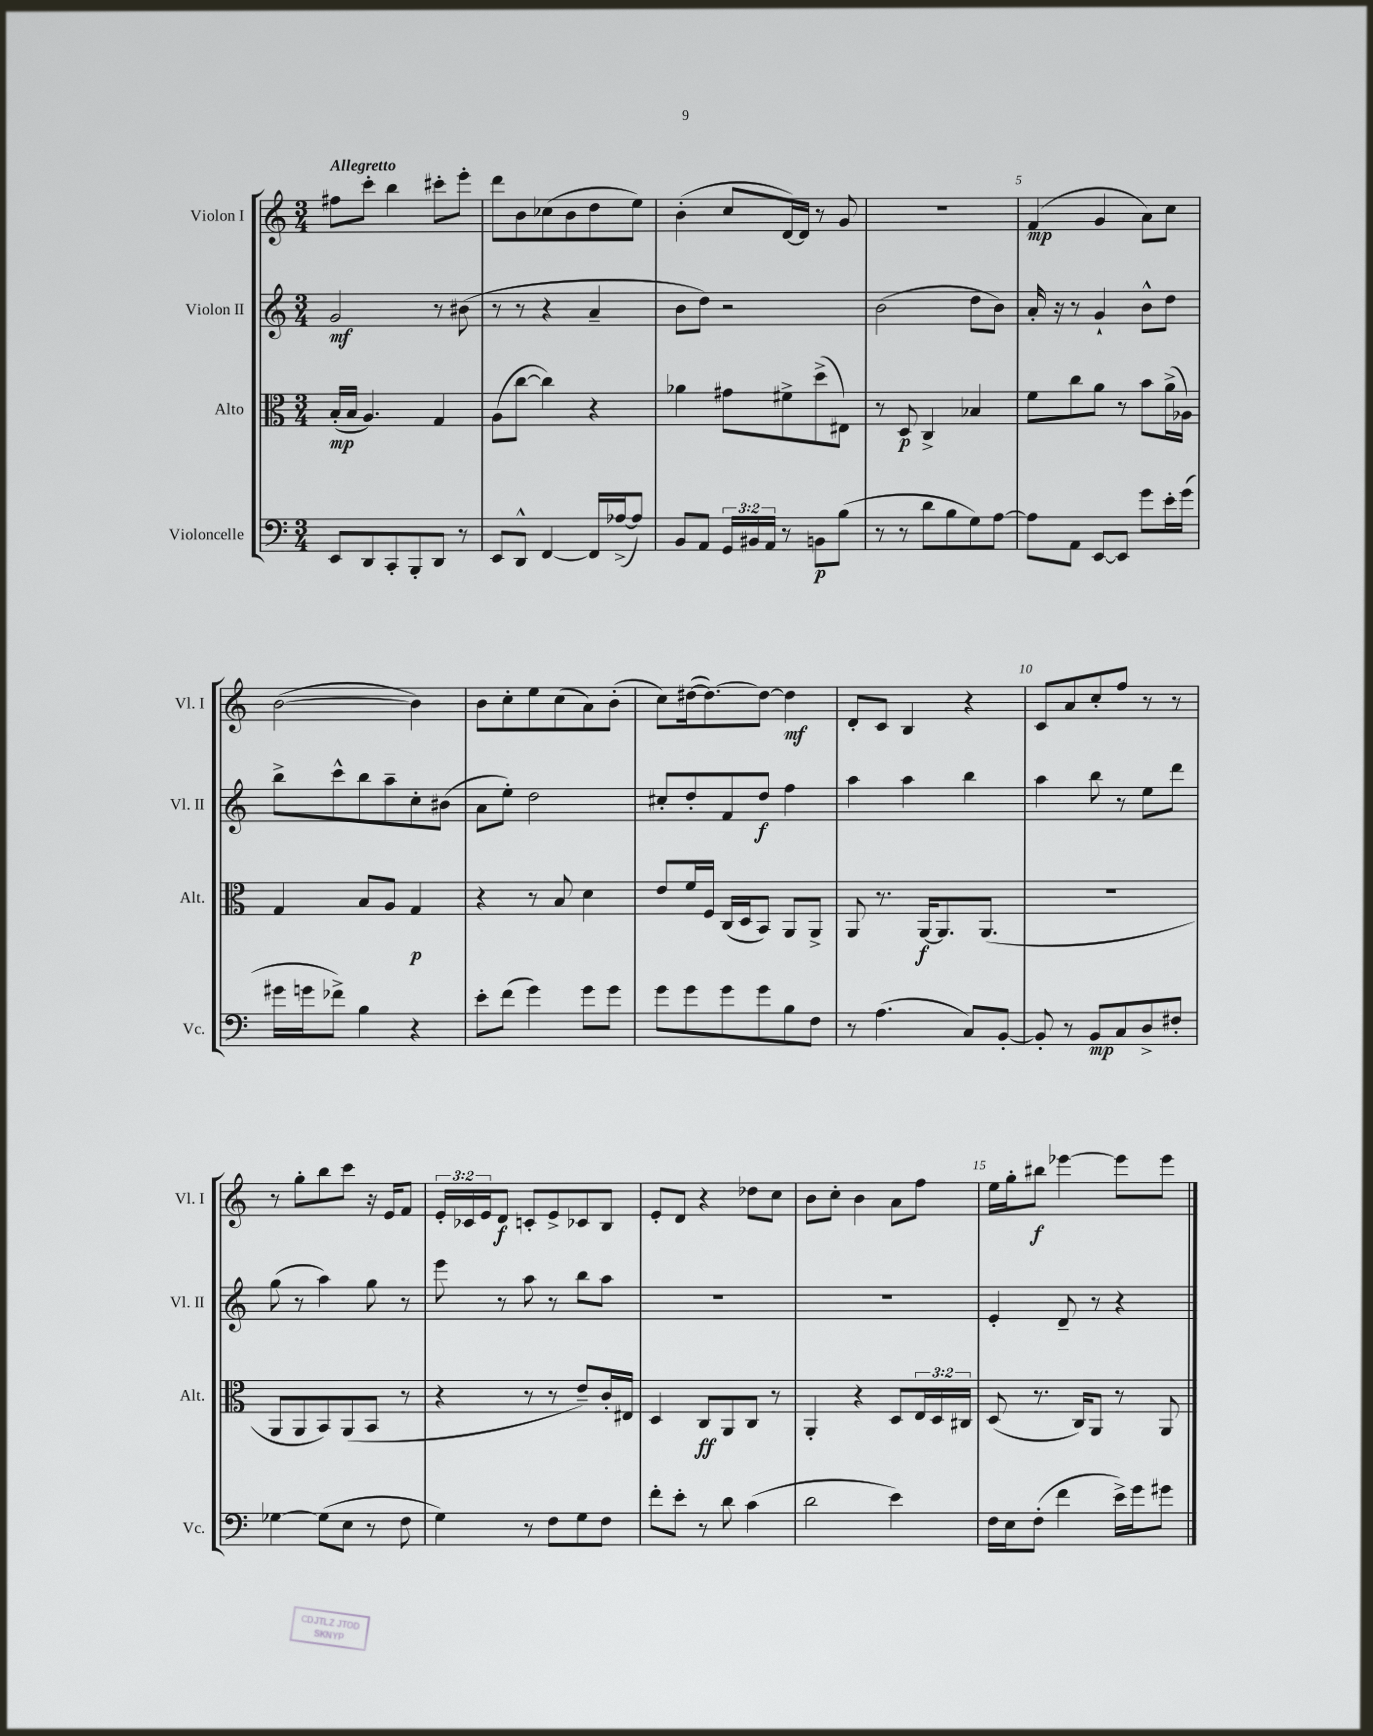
<<
\new StaffGroup <<
\new Staff = "s0" \with { instrumentName = "Violon I" shortInstrumentName = "Vl. I" } {
    \clef treble \key c \major \numericTimeSignature \time 3/4 \override Staff.TupletNumber.text = #tuplet-number::calc-fraction-text \tempo "Allegretto"
    fis''8 c'''8-. b''4 cis'''8-. e'''8-. |
    d'''8 b'8 ces''8( b'8 d''8 e''8) |
    b'4-.( c''8 d'16~) d'16 r8 g'8 |
    R2. |
    f'4\mp( g'4 a'8) c''8 |
    b'2~( b'4) |
    b'8 c''8-. e''8 c''8( a'8) b'8-.( |
    c''8) dis''16~( dis''8.~) dis''8~ dis''4\mf |
    d'8-. c'8 b4 r4 |
    c'8 a'8 c''8-. f''8 r8 r8 |
    r8 g''8-. b''8 c'''8 r16 e'16 f'8 |
    \tuplet 3/2 { e'16-. ces'16 e'16 } d'8\f c'8-. e'8-> ces'8 b8 |
    e'8-. d'8 r4 des''8 c''8 |
    b'8 c''8-. b'4 a'8 f''8 |
    e''16 g''16-. bis''8\f ees'''4~ ees'''8 ees'''8 \bar "|." |
}
\new Staff = "s1" \with { instrumentName = "Violon II" shortInstrumentName = "Vl. II" } {
    \clef treble \key c \major \numericTimeSignature \time 3/4
    g'2\mf r8 bis'8( |
    r8 r8 r4 a'4-- |
    b'8 d''8) r2 |
    b'2( d''8 b'8) |
    a'16-. r16 r8 g'4-! b'8-^ d''8 |
    b''8-> c'''8-^ b''8 a''8-- c''8-. bis'8( |
    a'8 e''8-.) d''2 |
    cis''8-. d''8-. f'8 d''8\f f''4 |
    a''4 a''4 b''4 |
    a''4 b''8 r8 e''8 d'''8 |
    g''8( r8 a''4) g''8 r8 |
    e'''8 r8 a''8 r8 b''8 a''8 |
    R2. |
    R2. |
    e'4-. d'8-- r8 r4 \bar "|." |
}
\new Staff = "s2" \with { instrumentName = "Alto" shortInstrumentName = "Alt." } {
    \clef alto \key c \major \numericTimeSignature \time 3/4 \override Staff.TupletNumber.text = #tuplet-number::calc-fraction-text
    b16-.\mp( b16 a4.) g4 |
    a8( c''8~ c''4) r4 |
    aes'4 gis'8 fis'8-> d''8->( eis8) |
    r8 d8\p c4-> bes4 |
    f'8 c''8 a'8 r8 b'8 a'16->( aes16) |
    g4 b8 a8 g4\p |
    r4 r8 b8 d'4 |
    e'8 f'16 f16 c16( d16 b,8) a,8 a,8-> |
    a,8 r8. a,16~\f a,8. a,8.( |
    R2. |
    a,8 a,8 b,8) a,8( b,8 r8 |
    r4 r8 r8 e'8--) c'16-. eis16 |
    d4 c8\ff a,8 c8 r8 |
    a,4-. r4 d8 \tuplet 3/2 { e16 d16 cis16 } |
    d8( r8. c16) a,8 r8 a,8 \bar "|." |
}
\new Staff = "s3" \with { instrumentName = "Violoncelle" shortInstrumentName = "Vc." } {
    \clef bass \key c \major \numericTimeSignature \time 3/4 \override Staff.TupletNumber.text = #tuplet-number::calc-fraction-text
    e,8 d,8 c,8-. b,,8-. d,8 r8 |
    e,8 d,8-^ f,4~ f,16 aes16~->( aes8) |
    b,8 a,8 \tuplet 3/2 { g,16 bis,16 a,16 } r8 b,8\p b8( |
    r8 r8 d'8 b8 g8) a8~ |
    a8 a,8 e,8~ e,8 g'8 e'16-. g'16( |
    gis'16 g'16 fes'8->) b4 r4 |
    e'8-. f'8( g'4) g'8 g'8 |
    g'8 g'8 g'8 g'8 b8 f8 |
    r8 a4.( c8) b,8~-. |
    b,8-. r8 b,8\mp c8 d8-> fis8-. |
    ges4~ ges8( e8 r8 f8 |
    g4) r8 f8 g8 f8 |
    f'8-. e'8-. r8 d'8 c'4( |
    d'2 e'4) |
    f16 e16 f8-.( f'4 e'16->) g'16 gis'8 \bar "|." |
}
>>
>>
\layout { \context { \Score \override BarNumber.break-visibility = ##(#f #t #t) barNumberVisibility = #(every-nth-bar-number-visible 5) } }
